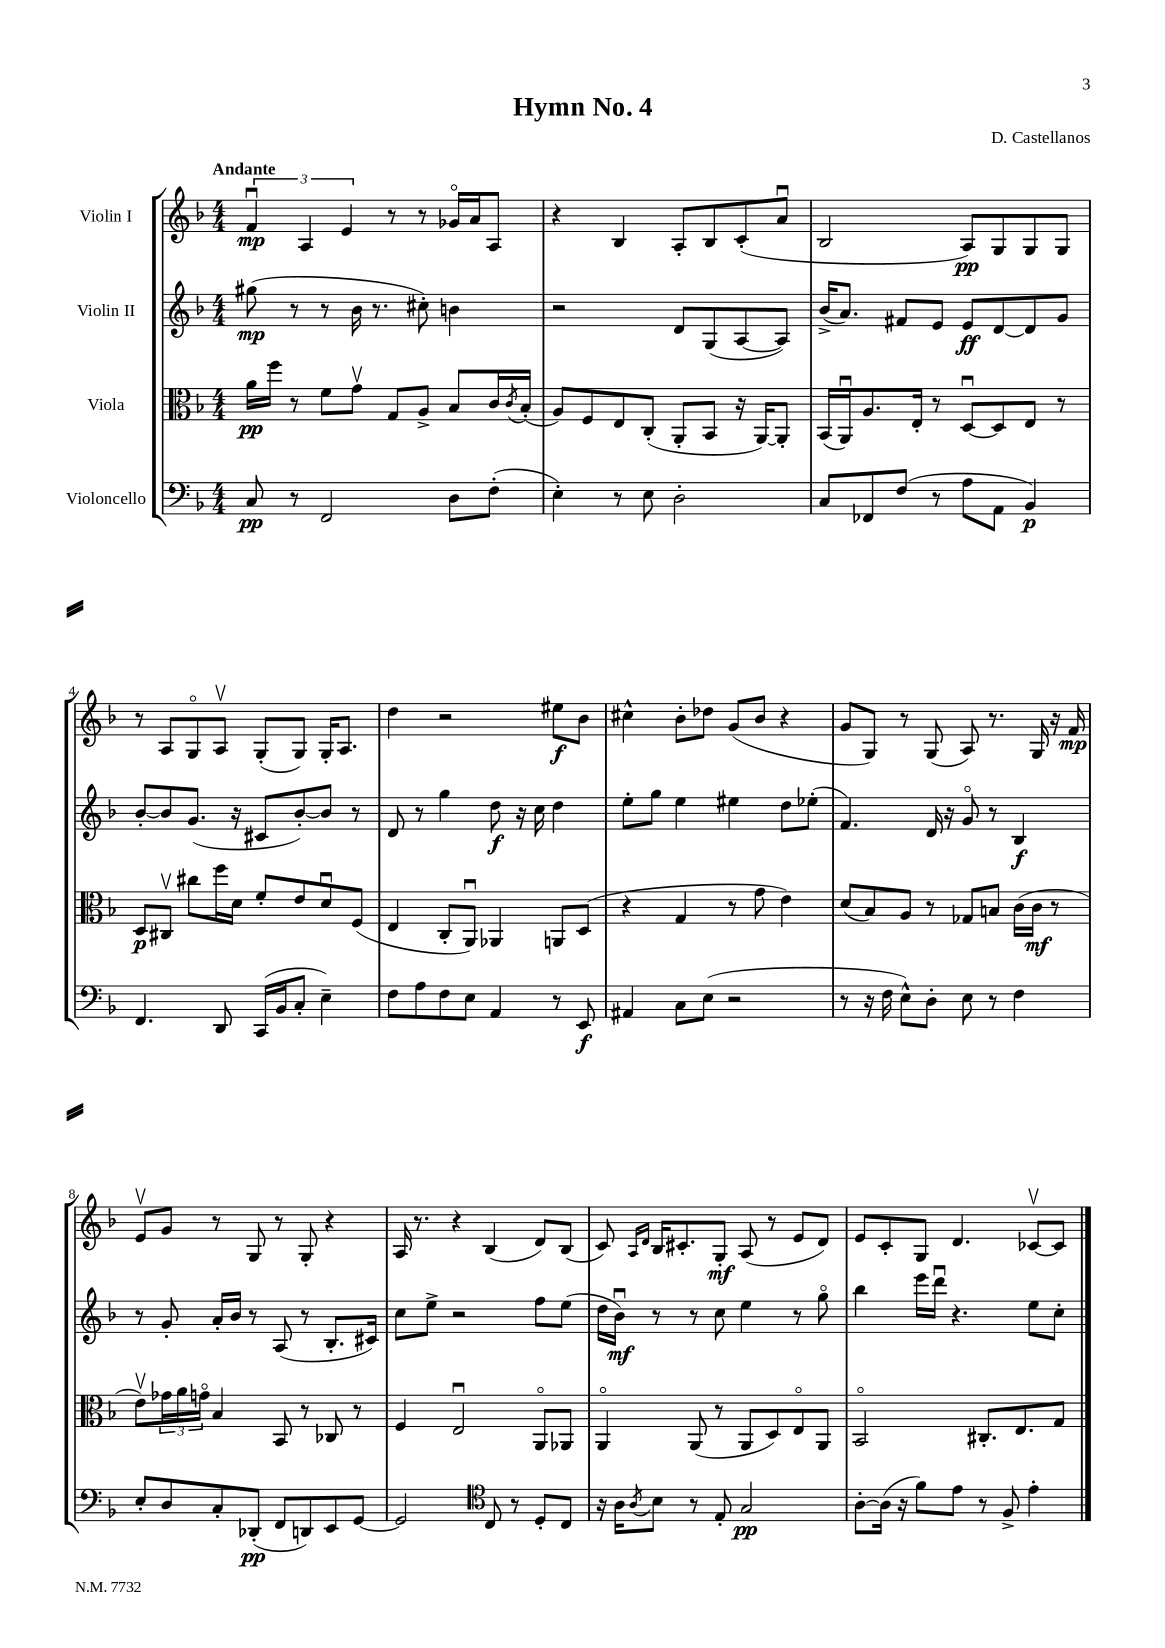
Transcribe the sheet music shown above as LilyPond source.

\header { title = "Hymn No. 4" composer = "D. Castellanos" }
<<
\new StaffGroup <<
\new Staff = "s0" \with { instrumentName = "Violin I" } {
    \clef treble \key f \major \numericTimeSignature \time 4/4 \tempo "Andante"
    \tuplet 3/2 { f'4\downbow\mp a4 e'4 } r8 r8 ges'16\flageolet a'16 a8 |
    r4 bes4 a8-. bes8 c'8-.( a'8\downbow |
    bes2 a8\pp) g8 g8 g8 |
    r8 a8 g8\flageolet a8\upbow g8-.( g8) g16-. a8. |
    d''4 r2 eis''8\f bes'8 |
    cis''4-^ bes'8-. des''8 g'8( bes'8 r4 |
    g'8 g8) r8 g8( a8) r8. g16 r16 f'16\mp |
    e'8\upbow g'8 r8 g8 r8 g8-. r4 |
    a16 r8. r4 bes4( d'8) bes8( |
    c'8) \grace { a16 d'16 } bes16 cis'8.-. g8-.\mf a8( r8 e'8 d'8) |
    e'8 c'8-. g8 d'4. ces'8~\upbow ces'8 \bar "|." |
}
\new Staff = "s1" \with { instrumentName = "Violin II" } {
    \clef treble \key f \major \numericTimeSignature \time 4/4
    gis''8\mp( r8 r8 bes'16 r8. cis''8-.) b'4 |
    r2 d'8 g8( a8~ a8) |
    bes'16->( a'8.) fis'8 e'8 e'8\ff d'8~ d'8 g'8 |
    bes'8~-. bes'8 g'8.( r16 cis'8 bes'8~-.) bes'8 r8 |
    d'8 r8 g''4 d''8\f r16 c''16 d''4 |
    e''8-. g''8 e''4 eis''4 d''8 ees''8-.( |
    f'4.) d'16 r16 g'8\flageolet r8 bes4\f |
    r8 g'8-. a'16-. bes'16 r8 a8( r8 bes8.-. cis'16) |
    c''8 e''8-> r2 f''8 e''8( |
    d''16 bes'16\downbow\mf) r8 r8 c''8 e''4 r8 g''8\flageolet |
    bes''4 e'''16 d'''16\downbow r4. e''8 c''8-. \bar "|." |
}
\new Staff = "s2" \with { instrumentName = "Viola" } {
    \clef alto \key f \major \numericTimeSignature \time 4/4
    a'16\pp f''16 r8 f'8 g'8\upbow g8 a8-> bes8 c'16 \acciaccatura { c'8 } bes16-.( |
    a8) f8 e8 c8-.( a,8-. bes,8 r16 a,16~) a,8-. |
    bes,16( a,16\downbow) a8. e16-. r8 d8~\downbow d8 e8 r8 |
    d8\p cis8\upbow cis''8 f''16 d'16 f'8-. e'8 d'8\downbow f8( |
    e4 c8-. a,8\downbow) aes,4 a,8 d8( |
    r4 g4 r8 g'8 e'4) |
    d'8( bes8) a8 r8 ges8 b8 c'16( c'16\mf r8 |
    e'8\upbow) \tuplet 3/2 { ges'16 a'16 g'16\flageolet } bes4 bes,8 r8 ces8 r8 |
    f4 e2\downbow a,8\flageolet aes,8 |
    a,4\flageolet a,8( r8 a,8 d8) e8\flageolet a,8 |
    bes,2\flageolet cis8.-. e8. g8 \bar "|." |
}
\new Staff = "s3" \with { instrumentName = "Violoncello" } {
    \clef bass \key f \major \numericTimeSignature \time 4/4
    c8\pp r8 f,2 d8 f8-.( |
    e4-.) r8 e8 d2-. |
    c8 fes,8 f8( r8 a8 a,8 bes,4\p) |
    f,4. d,8 c,16( bes,16 c8-. e4--) |
    f8 a8 f8 e8 a,4 r8 e,8\f |
    ais,4 c8 e8( r2 |
    r8 r16 f16 e8-^) d8-. e8 r8 f4 |
    e8-. d8 c8-. des,8-.\pp( f,8 d,8) e,8 g,8~ |
    g,2 \clef tenor c8 r8 d8-. c8 |
    r16 a16 \acciaccatura { a8 } bes8 r8 e8-. g2\pp |
    a8~-. a16( r16 f'8) e'8 r8 f8-> e'4-. \bar "|." |
}
>>
>>
